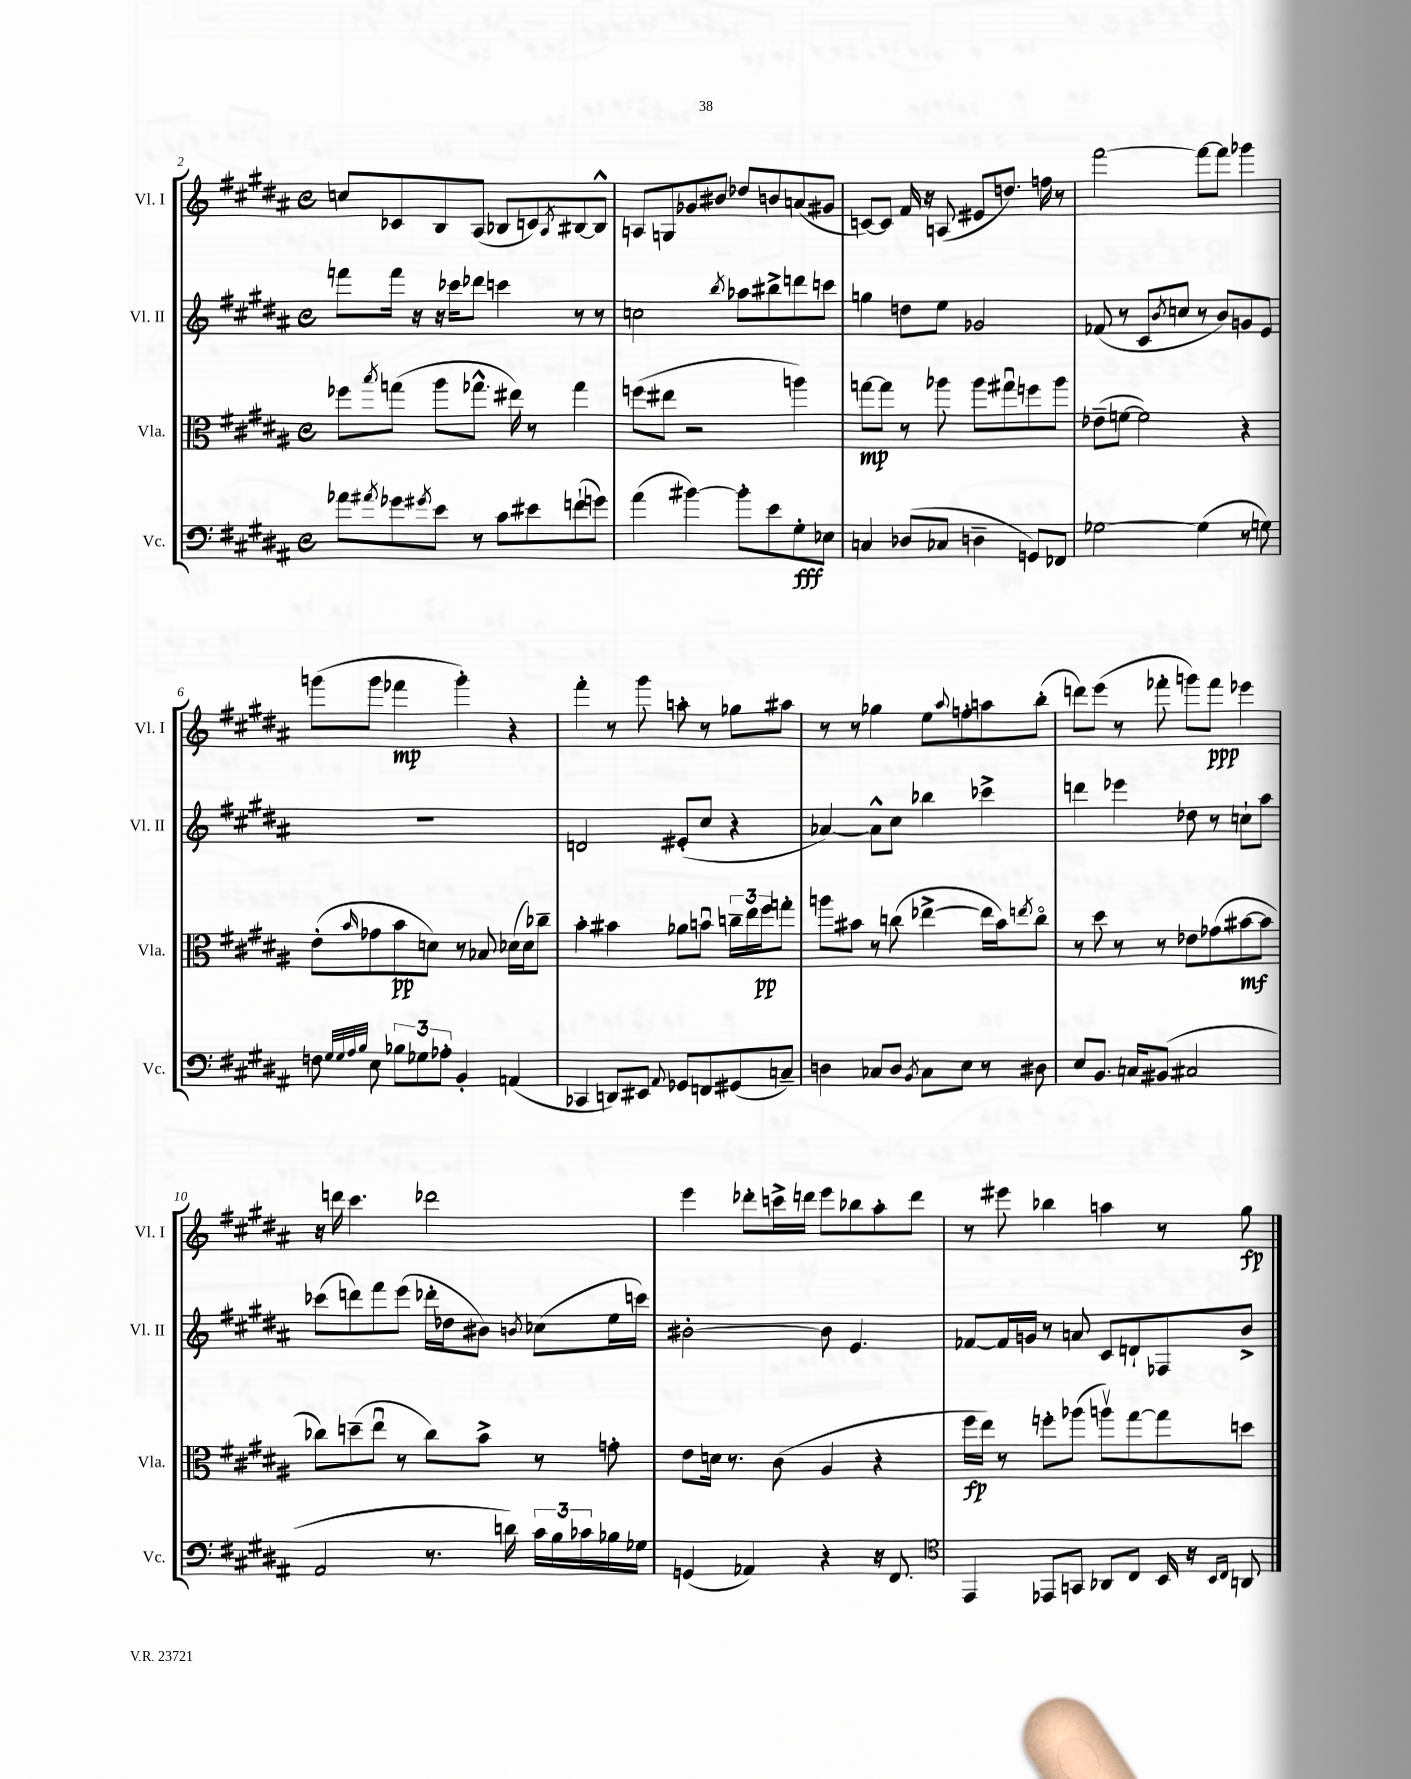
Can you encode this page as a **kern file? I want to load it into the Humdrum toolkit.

**kern	**kern	**kern	**kern
*staff4	*staff3	*staff2	*staff1
*clefF4	*clefC3	*clefG2	*clefG2
*k[f#c#g#d#a#]	*k[f#c#g#d#a#]	*k[f#c#g#d#a#]	*k[f#c#g#d#a#]
*M4/4	*M4/4	*M4/4	*M4/4
*met(c)	*met(c)	*met(c)	*met(c)
8a-	8ff-	8fff	8cc
8qa#	8qbb	.	.
8g-	(8gg	16fff	8c-
.	.	16r	.
8qg#	.	.	.
8e	8aa#	16r	8B
.	.	16ccc-	.
8r	8.gg-^^	8ddd-	(8A#
8c#	.	4ccc	8B-
.	16ee#)	.	.
8e#	8r	.	8c)
.	.	.	8qA#
(8f`	4gg-	8r	[8B#
8g)	.	8r	8B#^^]
=	=	=	=
(4a#	(8ff	2cc	8A
.	8ee#	.	8G
[4b#)	2r	.	8g-
.	.	.	8b#
.	.	8qbb	.
8b#']	.	8aa-	8dd-
8e	.	8bb#^	8b
8G#'	4aa)	8ddd	(8a
8E-	.	8ccc	8g#
=	=	=	=
4C	[8gg	4gg	[8c)
.	8gg]	.	8c]
(8D-	8r	8dd	16f#
.	.	.	16r
8C-	8aa-	8ee	(8A
4D~	8aa-	2g-	8e#
.	8gg#u	.	8.dd)
8GG)	8ff	.	.
.	.	.	16ff
8FF-	8aa-	.	8r
=	=	=	=
[2G-	(8e-~	(8f-	[2fff#
.	[8f	8r	.
.	2f])	8c#	.
.	.	8qb	.
.	.	8cc	.
(4G-]	.	8r	8fff#_
.	.	8b)	8fff#]
8r	4r	8g	4ggg-
8G)	.	8e	.
=	=	=	=
8F	(8e'	1r	(8ggg
32qqG#	.	.	.
32qqG#	.	.	.
32qqA#	.	.	.
32qqB	16qqb	.	.
8E	8g-	.	8ggg
12B-	8b	.	4fff-
12G-	.	.	.
.	8d)	.	.
12A-'	.	.	.
4BB'	8r	.	4ggg')
.	8B-	.	.
(4AA	(16d-	.	4r
.	16d-)	.	.
.	8cc-~	.	.
=	=	=	=
4CC-	4b'	2d	4fff#'
8DD)	4b#	.	8r
8EE#	.	.	8ggg#
8qqAA#	.	.	.
8GG-	8a-	(8e#'	8aa'
8FF	8bu	8cc#	8r
(8GG#	24cc~	4r	8gg-
.	24ee	.	.
.	24ff#	.	.
8C~)	8gg'	.	8aa#
=	=	=	=
4D	8aa	[4a-)	8r
.	8b#	.	8r
8C-	8r	8a-^^]	4gg-
8D	(8cc	8cc#	.
8qBB	.	.	.
8C-	[4ee-^	4bb-	8ee
.	.	.	8qqaa#
8E	.	.	8ff'
8r	16ee-]	4ccc-^	8aa
.	16b#)	.	.
.	8qee	.	.
8D#	8cco	.	(8bb'
=	=	=	=
8E	8r	4ddd	8ddd)
8.BB	8dd#	.	(8eee
.	8r	4eee-	8r
16C	.	.	.
(8BB#	8r	.	8fff-'
2C#	8e-	8dd-	8ggg)
.	(8g-	8r	8fff-
.	[8b#	8cc`	4eee-
.	8b#]	8aa#	.
=	=	=	=
2AA#	8cc-)	(8ccc-	16r
.	.	.	16ddd
.	(8dd~	8ddd)	4.ccc#
.	8eeu	8fff#	.
.	8r	(8eee	.
8.r	8cc-)	16ddd-'	2ddd-
.	.	16dd-	.
.	8b^	8b#)	.
16d)	.	.	.
.	.	8qb	.
24c#	8r	(8cc-	.
24B	.	.	.
24c-	.	.	.
16B-	8g'	16ee	.
16G-	.	16ccc)	.
=	=	=	=
(4GG	8e	[2b#'	4eee
.	16d	.	.
.	8.r	.	.
4AA-)	.	.	8ddd-'
.	(8c#	.	16ccc^
.	.	.	16ddd
4r	4A#	8b#]	8eee
.	.	4.e	8bb-
16r	4r	.	8aa#'
8.FF#	.	.	.
.	.	.	8ddd
=	=	=	=
*clefC4	*	*	*
4EE	16ff#	[8f-	8r
.	16ee)	.	.
.	8r	16f-]	8eee#
.	.	16g	.
8EE-	8ff'	8r	4bb-
8GG	(8aa-	8a	.
8AA-	8aav)	8c#	4aa
8C#	[8gg#	8d`	.
16BB	8gg#]	8F-	8r
16r	.	.	.
16qqBB	.	.	.
16qqC#	.	.	.
8AA	8dd	8b^	8gg#
==	==	==	==
*-	*-	*-	*-
